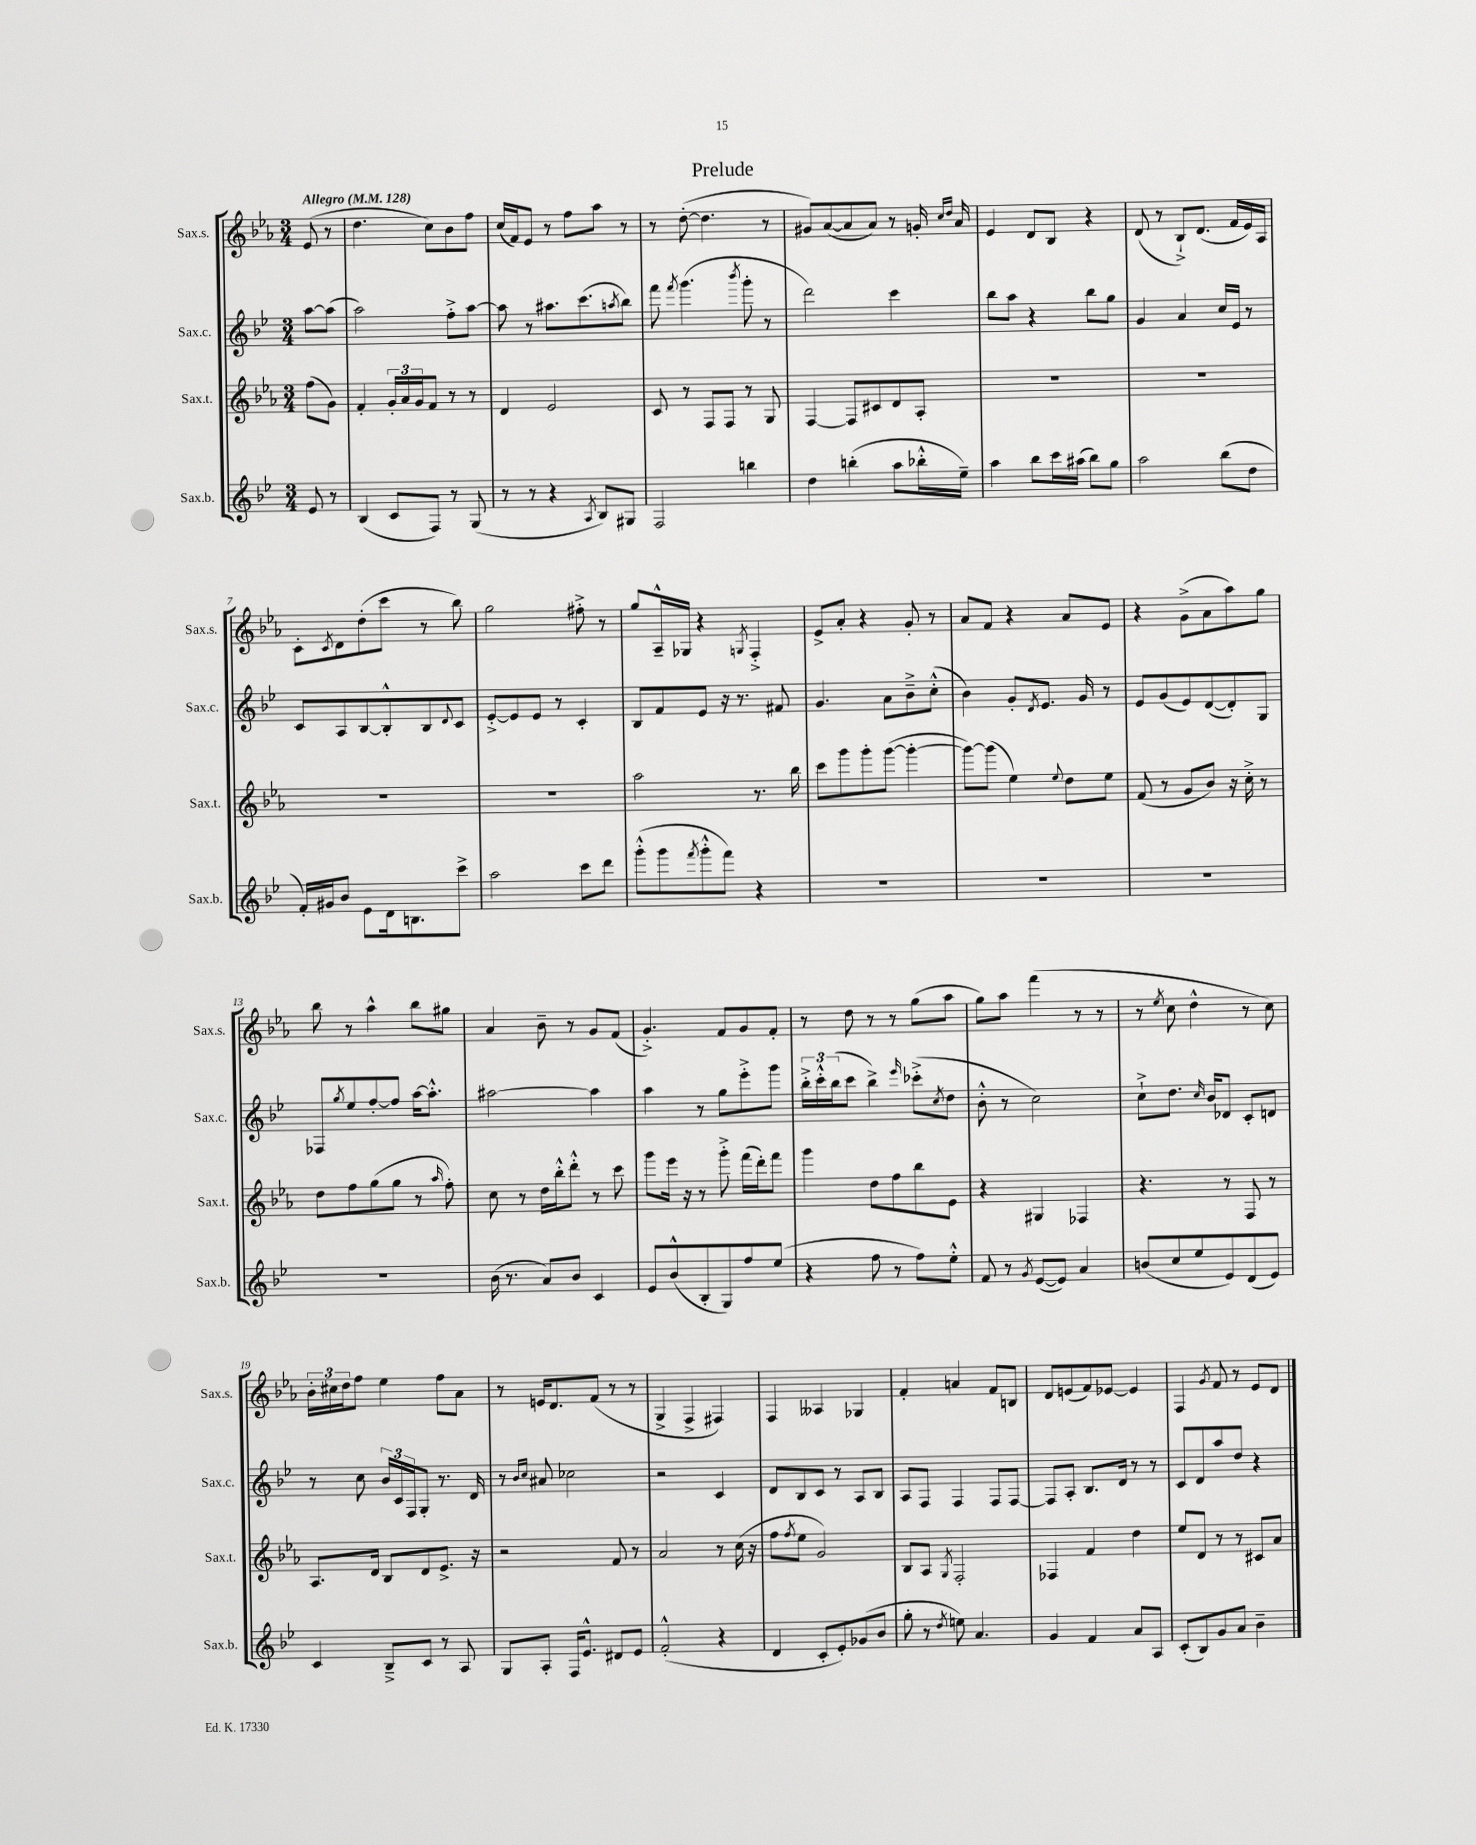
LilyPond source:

\header { title = "Prelude" }
<<
\new StaffGroup <<
\new Staff = "s0" \with { instrumentName = "Sax.s." shortInstrumentName = "Sax.s." } {
    \clef treble \key ees \major \numericTimeSignature \time 3/4 \partial 4 \tempo "Allegro" 4 = 128
    ees'8( r8 |
    d''4. c''8) bes'8 f''8 |
    c''16( f'16) ees'8 r8 f''8 aes''8 r8 |
    r8 d''8~-.( d''4. r8 |
    gis'8) aes'8~( aes'8 aes'8) r8 g'16-. \grace { c''16 d''16 } aes'16 |
    ees'4 d'8 bes8 r4 |
    d'8( r8 bes8-!->) d'8.( f'16 ees'16) aes16 |
    c'8-. \acciaccatura { c'8 } d'8 d''8-.( c'''8 r8 bes''8) |
    g''2 fis''8-.-> r8 |
    g''8 aes16---^ ges16 r4 \acciaccatura { g8 } f4-.-> |
    ees'8-> aes'8-. r4 g'8-. r8 |
    aes'8 f'8 r4 aes'8 ees'8 |
    r4 g'8->( aes'8 aes''8) g''8 |
    bes''8 r8 aes''4-^ bes''8 gis''8 |
    aes'4 bes'8-- r8 g'8 f'8( |
    g'4.-.->) f'8 g'8 f'8-. |
    r8 d''8 r8 r8 g''8( aes''8 |
    g''8) aes''8 f'''4( r8 r8 |
    r8 \acciaccatura { ees''8 } c''8 d''4-^ r8 c''8) |
    \tuplet 3/2 { bes'16-. cis''16 d''16 } f''8 ees''4 f''8 aes'8 |
    r8 e'16 d'8. f'8( r8 r8 |
    g4-> f4-> fis4) |
    f4 aeses4 ges4 |
    f'4-. a'4 f'8 b8 |
    d'8 e'8( f'8) ees'8~ ees'4 |
    f4 \acciaccatura { g'8 } f'8 r8 ees'8 d'8 \bar "|." |
}
\new Staff = "s1" \with { instrumentName = "Sax.c." shortInstrumentName = "Sax.c." } {
    \clef treble \key bes \major \numericTimeSignature \time 3/4 \partial 4
    a''8~ a''8( |
    a''2) f''8-.-> a''8~ |
    a''8 r8 ais''8. c'''8.( \acciaccatura { a''8 } bes''8) |
    f'''8 \acciaccatura { f'''8 } g'''4.( \acciaccatura { bes'''8 } g'''8-. r8 |
    d'''2) c'''4 |
    bes''8 a''8 r4 bes''8 g''8 |
    g'4 a'4 c''16 ees'16 r8 |
    c'8 a8 bes8~ bes8-.-^ bes8 \appoggiatura { d'8 } c'8 |
    ees'8~-.-> ees'8 ees'8 r8 c'4-. |
    bes8 f'8 ees'8 r16 r8. fis'8 |
    g'4. a'8 bes'8---> c''8-.-^( |
    bes'4) g'8-. \acciaccatura { d'8 } ees'8. g'16 r8 |
    ees'8 g'8( ees'8) d'8~( d'8-.) g8 |
    fes8 \acciaccatura { g''8 } ees''8 f''8~-. f''8 a''16~ a''8.-.-^ |
    ais''2~ ais''4 |
    a''4 r8 g''8 ees'''8-.-> g'''8 |
    \tuplet 3/2 { bes''16-.-> c'''16-.-^ bes''16( } c'''8 bes''4->) \grace { ees'''16 } ces'''8-.->( \acciaccatura { c''8 } d''8 |
    bes'8-.-^ r8 c''2) |
    c''8-!-> d''8. \grace { c''16 } bes'16 des'8 c'8-. d'8 |
    r8 c''8 \tuplet 3/2 { bes'16 c'16 f16 } g8-. r8. d'16 |
    r8 \grace { bes'16 c''16 } ais'8 ces''2 |
    r2 c'4 |
    d'8 bes8 c'8 r8 a8 bes8 |
    a8 f8 f4 f8 f8~ |
    f8 a8-. bes8. d'16 r8 r8 |
    c'8 d'8 a''8 d''8 r4 \bar "|." |
}
\new Staff = "s2" \with { instrumentName = "Sax.t." shortInstrumentName = "Sax.t." } {
    \clef treble \key ees \major \numericTimeSignature \time 3/4 \partial 4
    f''8( g'8) |
    f'4-. \tuplet 3/2 { g'16-. aes'16 g'16 } f'8 r8 r8 |
    d'4 ees'2 |
    c'8 r8 f8 f8 r8 g8 |
    f4~ f8 cis'8 d'8 aes8-. |
    R2. |
    R2. |
    R2. |
    R2. |
    aes''2 r8. bes''16 |
    c'''8 g'''8 g'''8-. g'''8~( g'''4~-. |
    g'''8~) g'''8( ees''4) \appoggiatura { ees''8 } d''8 ees''8 |
    f'8( r8 g'8 bes'8) r16 c''16-.-> r8 |
    d''8 f''8 g''8( g''8 r8 \grace { aes''16 } f''8-.) |
    c''8 r8 d''16 bes''16-.-^ d'''8-.-^ r8 c'''8 |
    g'''8 ees'''16 r16 r8 g'''8-.-> f'''16( d'''16-.) f'''8 |
    g'''4 d''8 f''8 bes''8 ees'8 |
    r4 gis4 fes4 |
    r4. r8 f8 r8 |
    aes8. d'16 bes8 d'8 ees'8.-> r16 |
    r2 f'8 r8 |
    aes'2 r8 c''16( r16 |
    f''8 \acciaccatura { f''8 } ees''8 g'2) |
    bes8 aes8 \acciaccatura { g8 } f2-. |
    fes4 f'4 d''4 |
    ees''8 d'8 r8 r8 cis'8 aes'8 \bar "|." |
}
\new Staff = "s3" \with { instrumentName = "Sax.b." shortInstrumentName = "Sax.b." } {
    \clef treble \key bes \major \numericTimeSignature \time 3/4 \partial 4
    ees'8 r8 |
    bes4( c'8 f8) r8 g8( |
    r8 r8 r4 \acciaccatura { a8 } bes8) gis8 |
    f2 b''4 |
    d''4 b''4-.( a''8 bes''16-.-^ ees''16--) |
    a''4 bes''8 c'''16 ais''16( bes''8) g''8 |
    a''2 bes''8( d''8 |
    f'16-.) gis'16 bes'8 ees'8 d'16 b8. c'''8-> |
    a''2 c'''8 d'''8 |
    g'''8-.-^( g'''8 \acciaccatura { f'''8 } g'''8-.-^ f'''8) r4 |
    R2. |
    R2. |
    R2. |
    R2. |
    bes'16( r8. a'8) bes'8 c'4 |
    ees'8 bes'8-^( bes8-. g8) f''8 ees''8( |
    r4 f''8 r8 f''8) ees''8-.-^ |
    f'8 r8 \acciaccatura { g'8 } ees'8~( ees'8) a'4 |
    b'8( c''8 ees''8 ees'8) d'8( ees'8) |
    c'4 bes8---> c'8 r8 a8 |
    g8 a8-. f16 ees'8.-^ dis'8 ees'8 |
    f'2-.-^( r4 |
    d'4 c'8-. ees'8-.) ges'8( bes'8 |
    g''8-. r8 \acciaccatura { d''8 } e''8) a'4. |
    g'4 f'4 a'8 a8 |
    c'8-.( bes8) g'8 a'8 bes'4-- \bar "|." |
}
>>
>>
